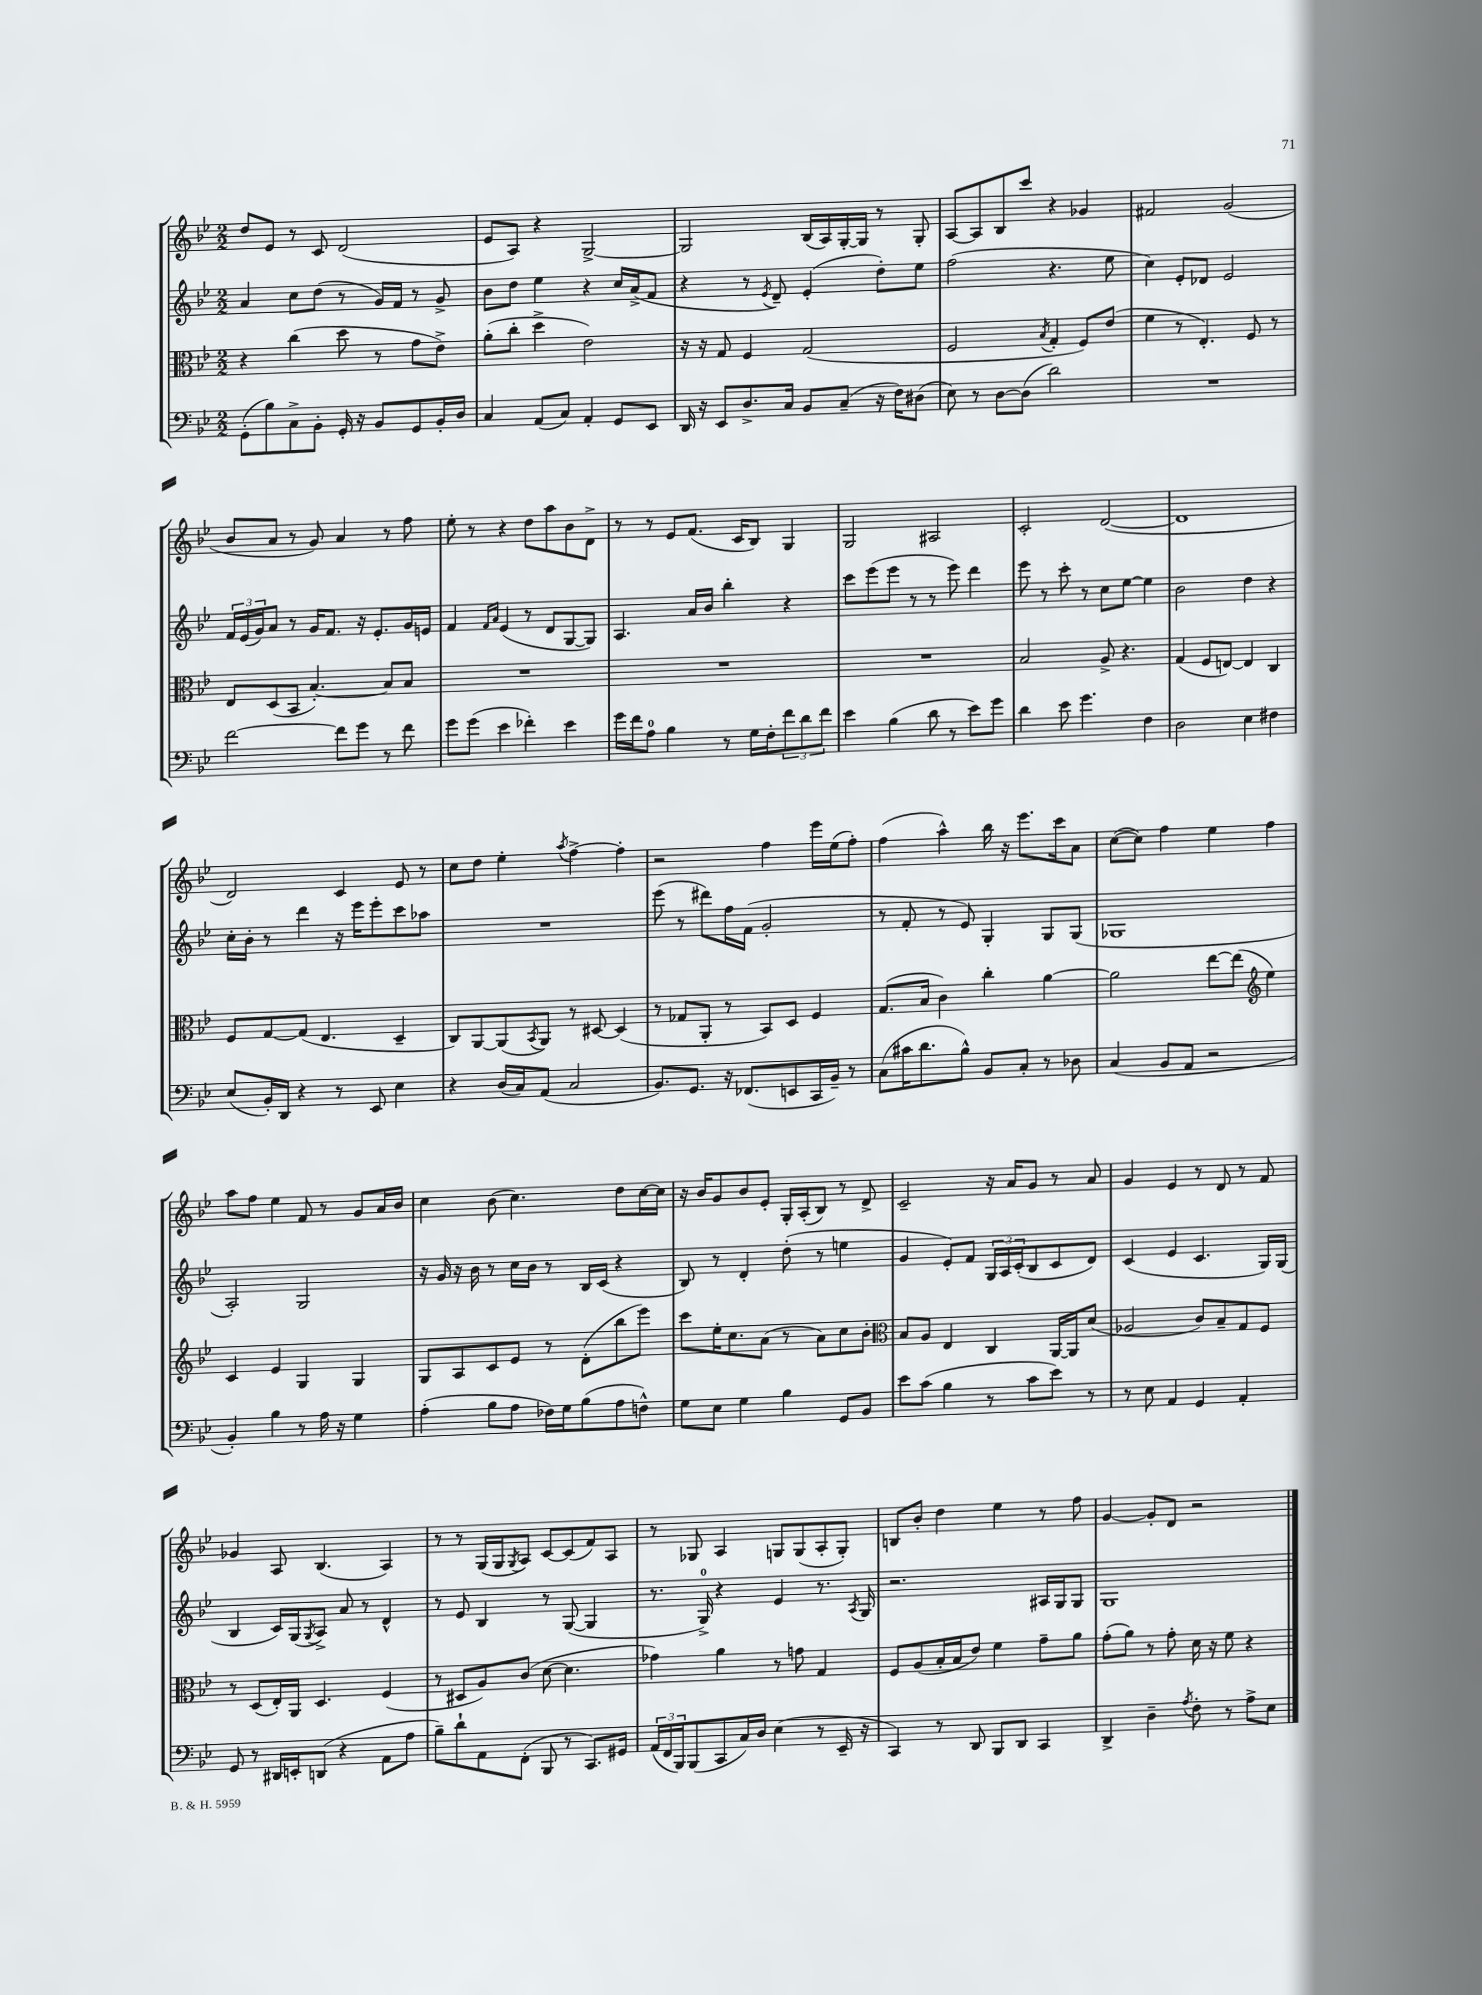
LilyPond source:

<<
\new StaffGroup <<
\new Staff = "s0" {
    \clef treble \key bes \major \numericTimeSignature \time 2/2
    d''8 ees'8 r8 c'8 d'2( |
    ees'8 a8) r4 g2~-> |
    g2 bes16( a16) g16~-. g16 r8 g8-. |
    a8~ a8 bes8 c'''8 r4 ges'4 |
    fis'2 g'2( |
    bes'8 a'8 r8 g'8) a'4 r8 f''8 |
    ees''8-. r8 r4 d''8 a''8 bes'8 d'8-> |
    r8 r8 ees'8 f'8.( c'16 bes8) g4 |
    g2 ais2 |
    c'2-. d'2~( |
    d'1 |
    d'2) c'4 ees'8 r8 |
    c''8 d''8 ees''4-. \acciaccatura { a''8 } f''4~-> f''4-. |
    r2 f''4 ees'''16 ees''16( f''8-.) |
    f''4( a''4-^) bes''16 r16 ees'''8. c'''16 a'8 |
    c''8~( c''8) f''4 ees''4 f''4 |
    a''8 f''8 ees''4 f'8 r8 g'8 a'16 bes'16 |
    c''4 bes'8( c''4.) d''8 c''16~ c''16 |
    r16 bes'16 g'8 bes'8 ees'8-. g16-. a16-.( bes8) r8 d'8-> |
    c'2-- r16 a'16 g'8 r8 a'8 |
    g'4 ees'4 r8 d'8 r8 f'8 |
    ges'4 a8 bes4.( a4) |
    r8 r8 g16( g16 \acciaccatura { g8 } a8) c'8~ c'8( f'8) a8 |
    r8 ges8 a4 g8 g8( a8-. g8-.) |
    b8 bes'8-. d''4 ees''4 r8 f''8 |
    g'4~ g'8-. d'8 r2 \bar "|." |
}
\new Staff = "s1" {
    \clef treble \key bes \major \numericTimeSignature \time 2/2
    a'4 c''8 d''8( r8 g'16) f'16 r8 g'8-> |
    bes'8 d''8 ees''4 r4 c''16 a'16->( f'8 |
    r4 r8 \acciaccatura { ees'8 } d'8--) ees'4-.( d''8-.) ees''8 |
    f''2( r4. ees''8 |
    c''4) ees'8-. des'8 ees'2 |
    \tuplet 3/2 { f'16 ees'16( g'16) } a'8 r8 g'16 f'8. r16 ees'8.-. g'16 e'16 |
    f'4 \grace { f'16 a'16 } ees'4( r8 d'8 g8~ g8) |
    a4. a'16 bes'16 bes''4-. r4 |
    c'''8 ees'''8( ees'''8 r8 r8 ees'''8) d'''4 |
    ees'''8 r8 c'''8-. r8 c''8 ees''8~ ees''4 |
    bes'2 d''4 r4 |
    c''16-. bes'16-. r8 d'''4 r16 ees'''16 ees'''8-. c'''8 aes''8 |
    R1 |
    ees'''8( r8 dis'''8) f''16 f'16( g'2-. |
    r8 f'8-. r8 ees'8) g4-. g8 g8( |
    ges1 |
    a2-.) g2 |
    r16 g'16 r16 bes'16 r8 c''16 bes'16 r8 bes16 c'16( r4 |
    bes8) r8 d'4-. d''8-.( r8 e''4 |
    g'4 ees'8-.) f'8 \tuplet 3/2 { g16 a16 c'16-.( } bes8 c'8 d'8) |
    c'4( ees'4 c'4. g16) g16( |
    bes4 c'16) g16( \acciaccatura { g8 } a8->) a'8 r8 d'4-^ |
    r8 ees'8 bes4 r8 g8~( g4 |
    r8. g16-0->) r4 ees'4 r8. \acciaccatura { a8 } g16 |
    r2. ais16 g16 g8 |
    g1 \bar "|." |
}
\new Staff = "s2" {
    \clef alto \key bes \major \numericTimeSignature \time 2/2
    r4 c''4( d''8 r8 g'8 ees'8->) |
    a'8-.( c''8-. d''4-> ees'2) |
    r16 r16 g8 f4 g2( |
    f2 \acciaccatura { bes8 } g4-. f8) ees'8( |
    f'4 r8 ees4.-.) f8 r8 |
    ees8 d8( bes,8 bes4.~-.) bes8 bes8 |
    R1 |
    R1 |
    R1 |
    bes2 a8-> r4. |
    g4( f8 e8~) e4 c4 |
    f8 g8~ g8( ees4. d4-- |
    c8) a,8~ a,8( \acciaccatura { bes,8 } a,8) r8 dis8~ dis4( |
    r8 ges8 a,8-. r8 bes,8) d8 f4 |
    g8.( bes16 c'4) c''4-. a'4~ |
    a'2 ees''8~ ees''8( \clef treble ees''4) |
    c'4 ees'4 g4 g4 |
    g8 a8 c'8 ees'8 r8 d'8-.( bes''8 ees'''8) |
    c'''8 ees''16-. c''8. a'8( r8 a'8) c''8 bes'8-. |
    \clef alto bes8 a8 ees4 c4 a,16~ a,16 d'8( |
    aes2 c'8) bes8-- g8 f8 |
    r8 d8( ees16-.) a,16 d4. f4( |
    r8 dis8 a8) c'8( d'8~ d'4. |
    ges'4) a'4 r8 g'8 g4 |
    f8 a8( bes16-. bes16 ees'8) f'4 g'8-- a'8 |
    g'8-.( a'8) r8 g'8-. d'16 r16 f'8 r4 \bar "|." |
}
\new Staff = "s3" {
    \clef bass \key bes \major \numericTimeSignature \time 2/2
    g,8-.( bes8) c8-> bes,8-. g,16-. r16 bes,8 g,8 bes,16-. d16 |
    c4 a,8( c8) a,4-. g,8 ees,8 |
    d,16 r16 ees,8 d8.-> c16 bes,8 c8--( r16 f16) dis8( |
    ees8) r8 d8~ d8( d'2) |
    R1 |
    f'2~ f'8 g'8 r8 f'8 |
    g'8 g'8( ees'4 fes'4-.) ees'4 |
    g'16 f'16 a8-0 bes4 r8 g16 f16-. \tuplet 3/2 { f'8 d'8 f'8 } |
    ees'4 bes4( d'8 r8 ees'8) g'8 |
    d'4 ees'8 g'4. f4 |
    d2 ees4 fis4 |
    ees8( bes,16-.) d,16 r4 r8 ees,8 ees4 |
    r4 d16( c16) a,8( c2 |
    bes,8.) g,8. r16 fes,8.( e,8 c,16 bes,16--) r8 |
    c8( cis'16 d'8. bes8-^) bes,8 c8-. r8 des8 |
    c4( bes,8 a,8 r2 |
    bes,4-.) bes4 r8 a16 r16 g4 |
    a4-.( bes8 a8 fes16) g16 bes8( a8 f8-^) |
    g8 ees8 g4 bes4 g,8 bes,8 |
    ees'8 c'8( bes4 r8 c'8 ees'8) r8 |
    r8 ees8 a,4 g,4 a,4-. |
    g,8 r8 dis,16 e,16-. d,8( r4 a,8 a8 |
    bes8--) d'8-! a,8 f,8-.( bes,,8 r8 c,8.) gis,16 |
    \tuplet 3/2 { a,16( f,16 bes,,16) } bes,,8( c,8 c16) d16 ees4( r8 ees,16-- r16 |
    c,4) r8 d,8 bes,,8 d,8 c,4 |
    d,4-> d4-- \acciaccatura { a8 } f8-. r8 a8-> ees8 \bar "|." |
}
>>
>>
\layout { \context { \Score \remove "Bar_number_engraver" } }
